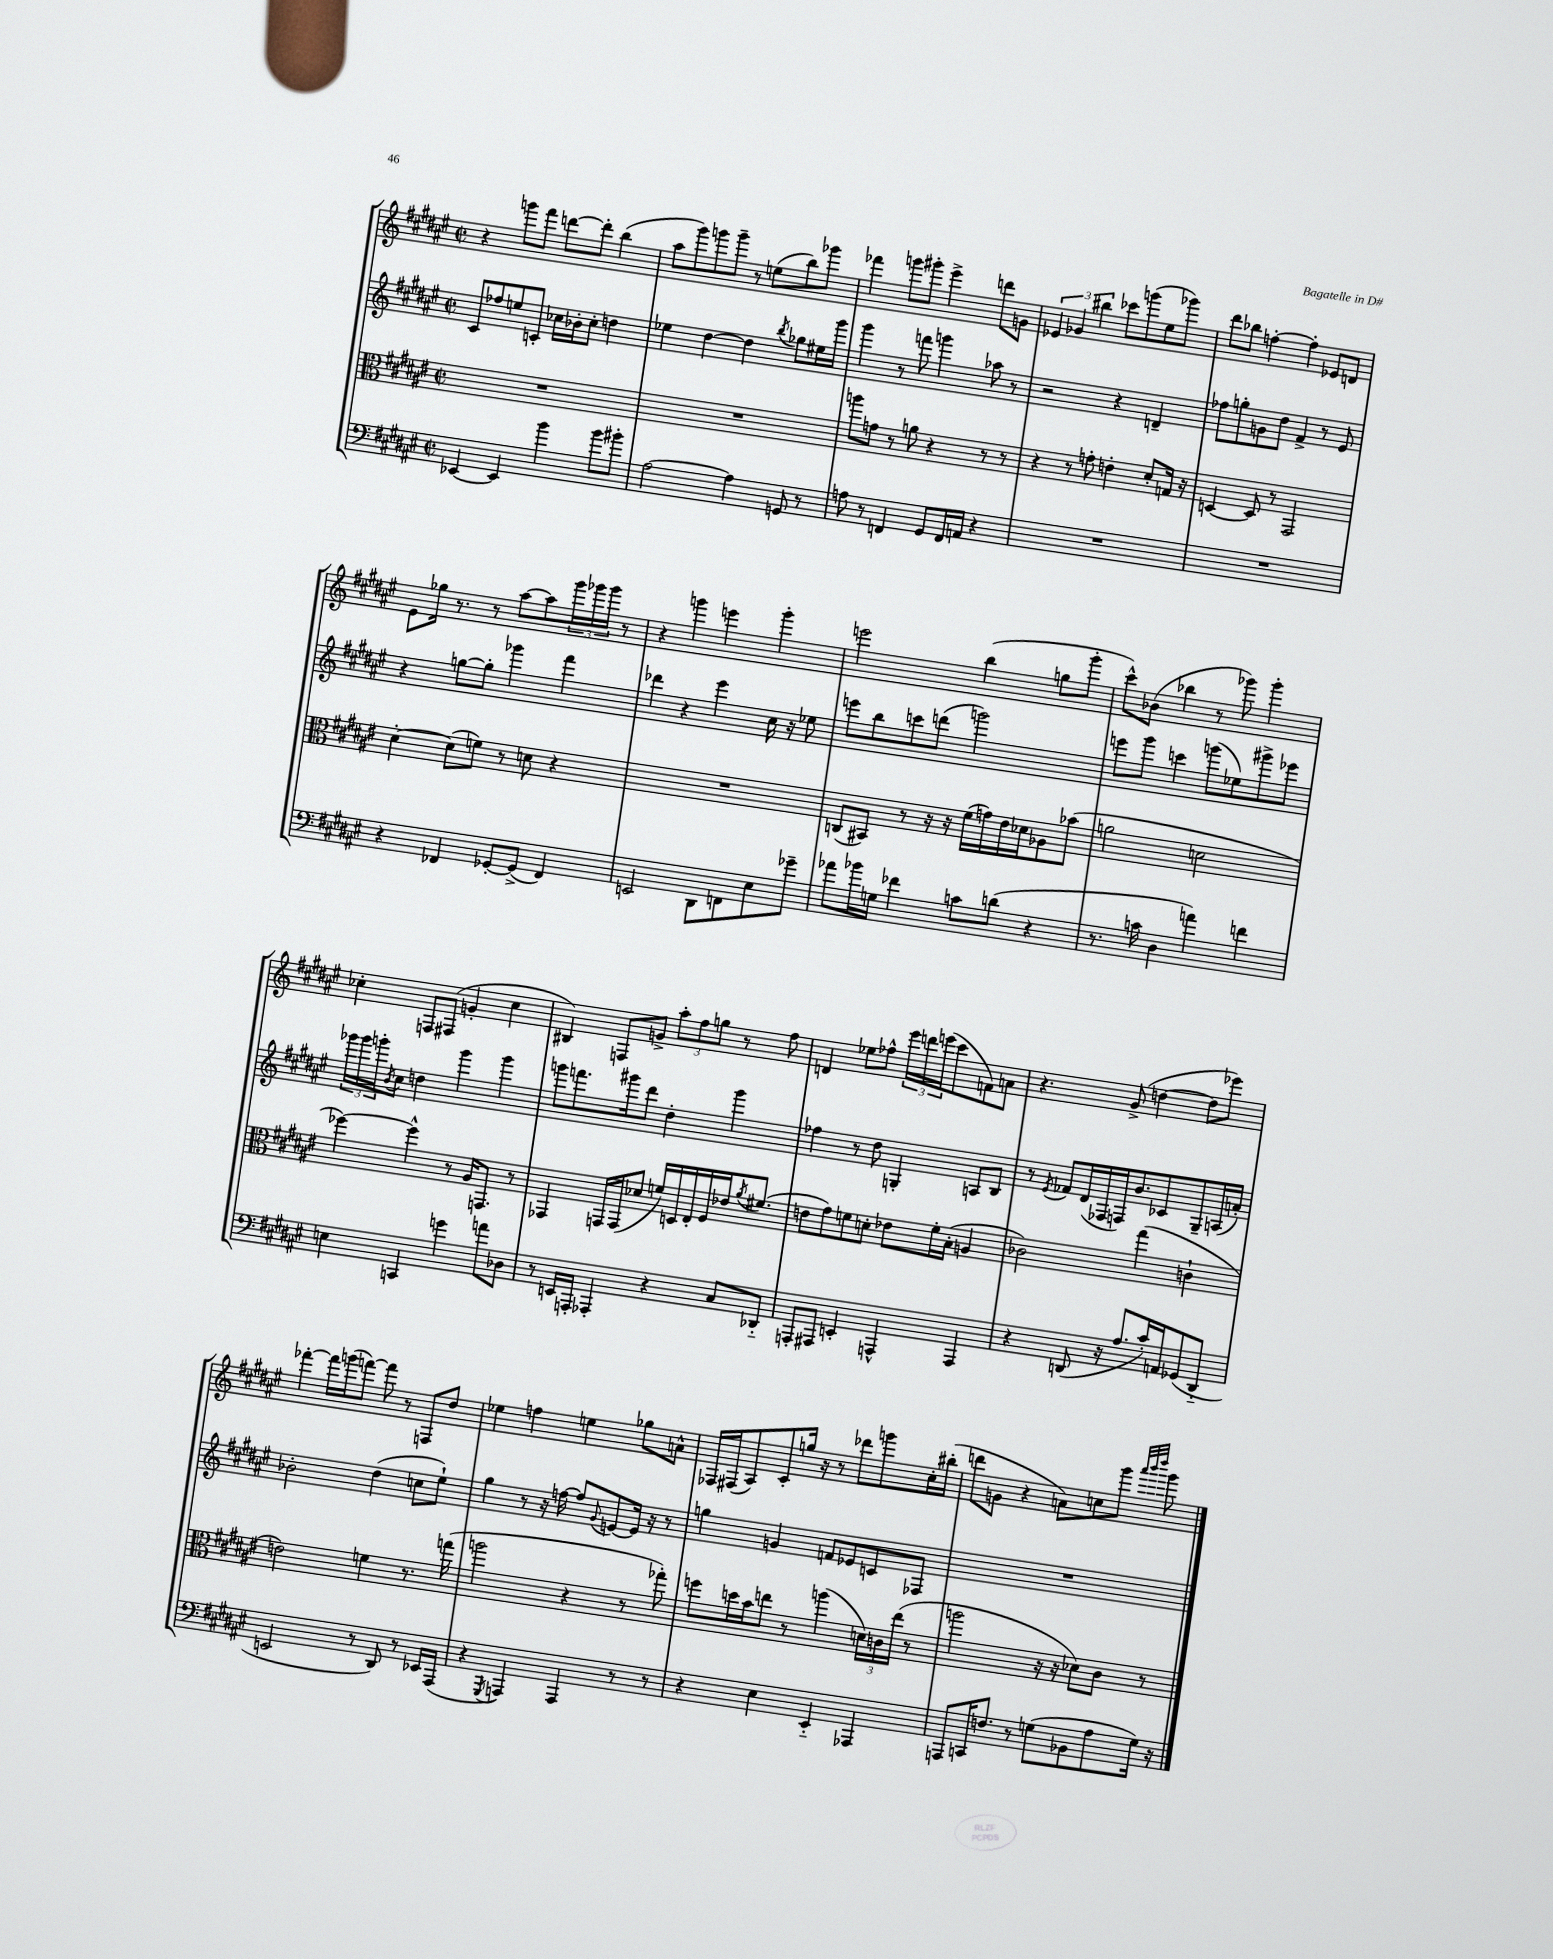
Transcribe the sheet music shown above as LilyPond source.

<<
\new StaffGroup <<
\new Staff = "s0" {
    \clef treble \key fis \major \defaultTimeSignature \time 2/2
    r4 g'''8 fis'''8 d'''8~ d'''8-. b''4( |
    ais''8 gis'''8) g'''8 g'''8-- r8 e''8( b''8) ges'''8 |
    fes'''4 g'''8 gis'''8-. eis'''4-> d'''8 g'8 |
    \tuplet 3/2 { ees'4 ges'4 bis''4 } ces'''8 g'''8( eis''8 ges'''8) |
    dis'''8 bes''8 f''4~-. f''4-. ees'8 d'8 |
    eis'8 ges''16 r8. r8 ais''8~ ais''8 \tuplet 3/2 { gis'''16 ges'''16 ges'''16 } r8 |
    r4 g'''4 e'''4 g'''4-. |
    e'''2 b''4( g''8 gis'''8-. |
    cis'''8-^) bes'8( bes''4 r8 ges'''8) ges'''4-. |
    ces''4-. f8 fis8( g'4-. ces''4 |
    bis4) f8 g'8-> \tuplet 3/2 { ais''8-. fis''8 g''8 } r8 fis''8 |
    d'4 ees''8 fes''8-^ \tuplet 3/2 { eis'''16 d'''16 e'''16( } cis'''8 f'8) a'8 |
    r4. gis'8->( d''4~ d''8 ees'''8) |
    fes'''4~-. fes'''16 g'''16( f'''8~) f'''8 r8 f8 dis''8 |
    ees''4 f''4 e''4 ges''8 a'8-^ |
    fes16 fis16( ais8) cis'8-. g''16 r16 r8 des'''8 g'''8 cis''16-. bis''16-.( |
    d'''8 g'8 r4 a'8) c''8 gis'''8 \grace { ais'''32 b'''32 dis''''32 } gis'''8 \bar "|." |
}
\new Staff = "s1" {
    \clef treble \key fis \major \defaultTimeSignature \time 2/2
    cis'8 fes''8 e''8 c'8-. ces''16 bes'16-. ces''8-. d''4 |
    ees''4 dis''4~ dis''4 \acciaccatura { b''8 } ges''8 eis''16 gis'''16 |
    gis'''4 r8 f'''8 g'''4 aes''8 r8 |
    r2 r4 d'4-- |
    fes''8 g''8-. g'8 dis''8 fis'4-> r8 eis'8 |
    r4 g''8~ g''8-. ges'''4 fis'''4 |
    des'''4 r4 eis'''4 cis''16 r16 ees''8 |
    e'''8 b''8 c'''8 d'''8( g'''2) |
    e'''8 gis'''8 c'''4 g'''8( ees''8) gis'''8-> ees'''8 |
    \tuplet 3/2 { ges'''16 ges'''16 g'''16-. } \acciaccatura { b'8 } cis''8 d''4 g'''4 g'''4 |
    g'''8 f'''8. gis'''16 dis'''8 dis''4-. gis'''4 |
    fes''4 r8 dis''8 g4-. a8 b8 |
    r8 \acciaccatura { eis'8 } fes'8 dis'16( fes16 f16) b'8. ces'8 gis8-- a16( a'16-.) |
    bes'2-. dis''4( c''8 eis''8-!) |
    gis''4 r8 r16 f''16~ f''8 \appoggiatura { gis'8 } e'8~ e'16 r16 r8 |
    g''4 g'4 f'8 ees'8 c'8 fes8 |
    R1 \bar "|." |
}
\new Staff = "s2" {
    \clef alto \key fis \major \defaultTimeSignature \time 2/2
    R1 |
    R1 |
    a''8 g'8 r8 a'8 r4 r8 r8 |
    r4 r8 g'8-. e'4-. dis'8-. g16 r16 |
    d4~ d8 r8 gis,2 |
    dis'4~-. dis'8( f'8) r8 d'8 r4 |
    R1 |
    c8( bis,8) r8 r16 r16 fis'16( g'16) eis'16 des'16 aes8 bes'8( |
    a'2 d'2 |
    fes''4~) fes''4-^ r8 ais16 g,8. r8 |
    ges,4 g,16 g,16( des'8 f'16) d16 eis16-. fis16 ees'16 \acciaccatura { ais'8 } fis'8.( |
    e'8 gis'8) f'8 d'8-. ees'8 f'16-. b16-.( a4 |
    ces'2) gis''4( c'4-! |
    e'2) f'4 r8. g''16( |
    a''2 r4 r8 ges''8-.) |
    f''8 d''16 b'16 e''8 r8 a''4( \tuplet 3/2 { d'16) c'16 e''16( } r8 |
    a''2 r16 r16 des'8) cis'8 r8 \bar "|." |
}
\new Staff = "s3" {
    \clef bass \key fis \major \defaultTimeSignature \time 2/2
    ees,4~ ees,4 b'4 b'8 bis'8-. |
    ais2~ ais4 g,8 r8 |
    a8 r8 f,4 gis,8 f,16 a,16 r4 |
    R1 |
    R1 |
    r4 fes,4 ges,8~-. ges,8->( fes,4) |
    e,2 dis,8 f,8 eis8 ges'8-- |
    aes'8 bes'16 g16 fes'4 c'8 d'8( r4 |
    r8. c'16 dis4 a'4) f'4 |
    e4 c,4 g'4 a'8 des8 |
    r8 e,16 a,,16-. aes,,4-. r4 cis8 des,8-_ |
    a,,8-. ais,,8 e,4-. a,,4-^ a,,4 |
    r4 d,8( r16 ais8. cis'16-.) a,16 ges,8( d,8-_ |
    e,2 r8 dis,8) r8 ees,16 ais,,16( |
    r4 \acciaccatura { gis,,8 } a,,4) a,,4 r8 r8 |
    r4 eis4 eis,4-_ aes,,4 |
    a,,8 c,16 f8. r8 g8( bes,8 ais8 g16) r16 \bar "|." |
}
>>
>>
\layout { \context { \Score \remove "Bar_number_engraver" } }
